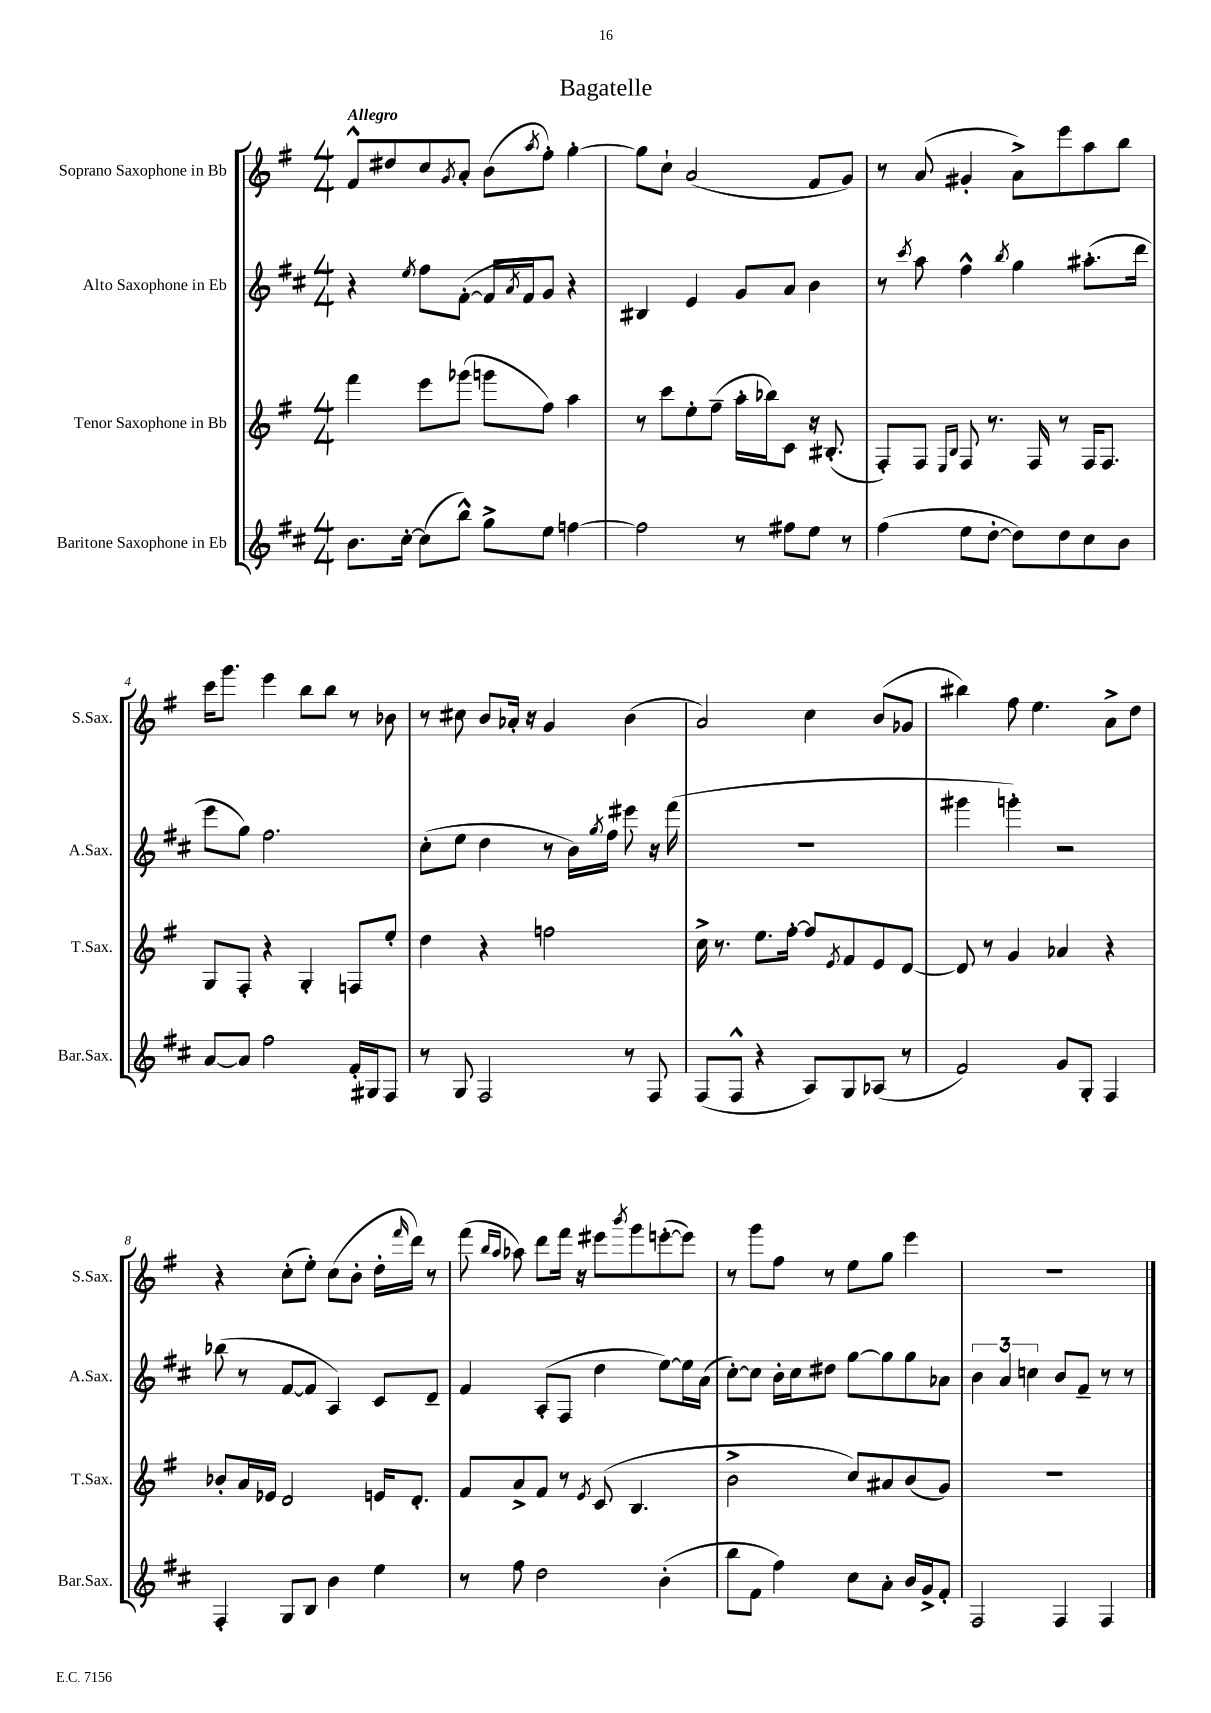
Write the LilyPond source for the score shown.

\header { title = "Bagatelle" }
<<
\new StaffGroup <<
\new Staff = "s0" \with { instrumentName = "Soprano Saxophone in Bb" shortInstrumentName = "S.Sax." } {
    \clef treble \key g \major \numericTimeSignature \time 4/4 \tempo "Allegro"
    fis'8-^ dis''8 c''8 \acciaccatura { g'8 } a'8-. b'8( \acciaccatura { a''8 } fis''8-.) g''4~-. |
    g''8 c''8-! a'2( fis'8 g'8) |
    r8 a'8( gis'4-. a'8->) e'''8 a''8 b''8 |
    c'''16 g'''8. e'''4 b''8 b''8 r8 bes'8 |
    r8 cis''8 b'8 aes'16-. r16 g'4 b'4( |
    a'2) c''4 b'8( ges'8 |
    bis''4) fis''8 e''4. a'8-> d''8 |
    r4 c''8-.( e''8-.) c''8( b'8-. d''16-. \grace { fis'''16 } d'''16) r8 |
    fis'''8( \grace { b''16 a''16 } aes''8) d'''8 fis'''16 r16 eis'''8 \acciaccatura { b'''8 } g'''8 e'''8~-.( e'''8) |
    r8 g'''8 fis''8 r8 e''8 g''8 e'''4 |
    R1 \bar "|." |
}
\new Staff = "s1" \with { instrumentName = "Alto Saxophone in Eb" shortInstrumentName = "A.Sax." } {
    \clef treble \key d \major \numericTimeSignature \time 4/4
    r4 \acciaccatura { e''8 } fis''8 fis'8~-.( fis'16 \acciaccatura { a'8 } fis'16 g'8) r4 |
    bis4 e'4 g'8 a'8 b'4 |
    r8 \acciaccatura { cis'''8 } a''8 fis''4-^ \acciaccatura { b''8 } g''4 ais''8.-.( d'''16 |
    e'''8 g''8) fis''2. |
    cis''8-.( e''8 d''4 r8 b'16) \acciaccatura { g''8 } fis''16 eis'''8 r16 fis'''16( |
    R1 |
    gis'''4 g'''4-.) r2 |
    bes''8( r8 fis'8~ fis'8 a4) cis'8 d'8-- |
    fis'4 a8-.( fis8 d''4 e''8~) e''16 a'16( |
    cis''8~-.) cis''8 b'16-. cis''16 dis''8 g''8~ g''8 g''8 aes'8 |
    \tuplet 3/2 { b'4 a'4 c''4 } b'8 fis'8-- r8 r8 \bar "|." |
}
\new Staff = "s2" \with { instrumentName = "Tenor Saxophone in Bb" shortInstrumentName = "T.Sax." } {
    \clef treble \key g \major \numericTimeSignature \time 4/4
    fis'''4 e'''8 ges'''8( g'''8 fis''8) a''4 |
    r8 c'''8 e''8-. fis''8--( a''16-. bes''16) c'8 r16 bis8.-.( |
    fis8-.) fis8 \grace { e16 b16 } fis8 r8. fis16 r8 fis16 fis8. |
    g8 fis8-. r4 g4-. f8 e''8-. |
    d''4 r4 f''2 |
    c''16-> r8. e''8. fis''16~-. fis''8 \acciaccatura { e'8 } fis'8 e'8 d'8~ |
    d'8 r8 g'4 aes'4 r4 |
    bes'8-. a'16 ees'16 d'2 e'16 d'8.-. |
    fis'8 a'8-> fis'8 r8 \acciaccatura { e'8 } c'8( b4. |
    b'2-> c''8) ais'8 b'8( g'8) |
    R1 \bar "|." |
}
\new Staff = "s3" \with { instrumentName = "Baritone Saxophone in Eb" shortInstrumentName = "Bar.Sax." } {
    \clef treble \key d \major \numericTimeSignature \time 4/4
    b'8. cis''16~-. cis''8( b''8-^) g''8-> e''8 f''4~ |
    f''2 r8 fis''8 e''8 r8 |
    fis''4( e''8 d''8~-. d''8) d''8 cis''8 b'8 |
    a'8~ a'8 fis''2 fis'16-. gis16 fis8 |
    r8 g8 fis2 r8 fis8 |
    fis8( fis8-^ r4 a8) g8 aes8( r8 |
    fis'2) g'8 g8-. fis4 |
    fis4-. g8 b8 b'4 e''4 |
    r8 fis''8 d''2 b'4-.( |
    b''8 fis'8 fis''4) cis''8 a'8-. b'16 g'16-> fis'8-. |
    fis2 fis4 fis4 \bar "|." |
}
>>
>>
